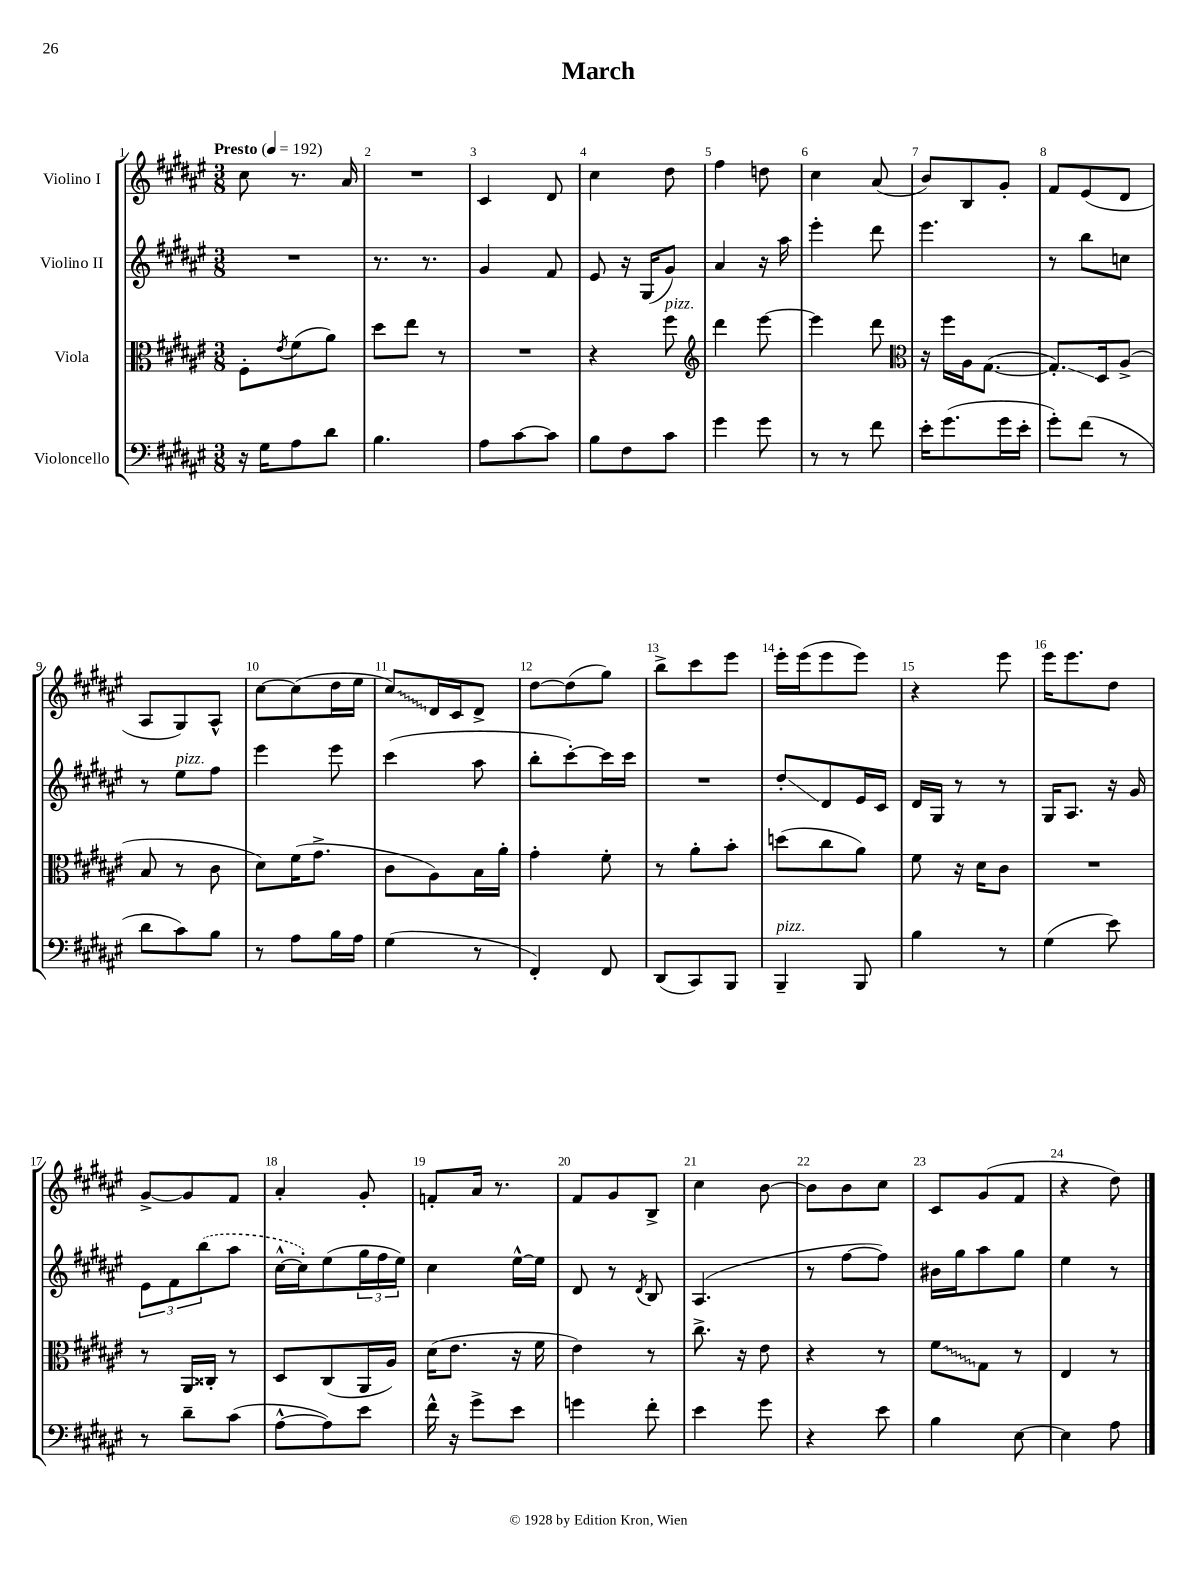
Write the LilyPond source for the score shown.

\header { title = "March" }
<<
\new StaffGroup <<
\new Staff = "s0" \with { instrumentName = "Violino I" } {
    \clef treble \key fis \major \numericTimeSignature \time 3/8 \tempo "Presto" 4 = 192
    cis''8 r8. ais'16 |
    R4. |
    cis'4 dis'8 |
    cis''4 dis''8 |
    fis''4 d''8 |
    cis''4 ais'8( |
    b'8) b8 gis'8-. |
    fis'8 eis'8( dis'8 |
    ais8 gis8) ais8-^ |
    cis''8~ cis''8( dis''16 eis''16 |
    \once \override Glissando.style = #'zigzag cis''8\glissando) dis'16 cis'16 dis'8-> |
    dis''8~ dis''8( gis''8) |
    b''8-> cis'''8 eis'''8 |
    eis'''16-. eis'''16( eis'''8 eis'''8) |
    r4 eis'''8 |
    eis'''16 eis'''8. dis''8 |
    gis'8~-> gis'8 fis'8 |
    ais'4-. gis'8-. |
    f'8-. ais'16 r8. |
    fis'8 gis'8 b8-> |
    cis''4 b'8~ |
    b'8 b'8 cis''8 |
    cis'8 gis'8( fis'8 |
    r4 dis''8) \bar "|." |
}
\new Staff = "s1" \with { instrumentName = "Violino II" } {
    \clef treble \key fis \major \numericTimeSignature \time 3/8
    R4. |
    r8. r8. |
    gis'4 fis'8 |
    eis'8 r16 gis16( gis'8) |
    ais'4 r16 ais''16 |
    eis'''4-. dis'''8 |
    eis'''4. |
    r8 b''8 c''8 |
    r8 eis''8^\markup { \italic "pizz." } fis''8 |
    eis'''4 eis'''8 |
    cis'''4( ais''8 |
    b''8-. cis'''8~-.) cis'''16 cis'''16 |
    R4. |
    dis''8-.\glissando dis'8 eis'16 cis'16 |
    dis'16 gis16 r8 r8 |
    gis16 ais8. r16 gis'16 |
    \tuplet 3/2 { eis'8 fis'8 \once \slurDashed b''8( } ais''8 |
    cis''16~-^ cis''16-.) eis''8( \tuplet 3/2 { gis''16 fis''16 eis''16) } |
    cis''4 eis''16~-^ eis''16 |
    dis'8 r8 \acciaccatura { dis'8 } b8 |
    ais4.( |
    r8 fis''8~ fis''8) |
    bis'16 gis''16 ais''8 gis''8 |
    eis''4 r8 \bar "|." |
}
\new Staff = "s2" \with { instrumentName = "Viola" } {
    \clef alto \key fis \major \numericTimeSignature \time 3/8
    fis8-. \acciaccatura { eis'8 } fis'8( ais'8) |
    dis''8 eis''8 r8 |
    R4. |
    r4 fis''8^\markup { \italic "pizz." } |
    \clef treble dis'''4 eis'''8~ |
    eis'''4 dis'''8 |
    \clef alto r16 fis''16 ais16 gis8.~( |
    gis8.-.\glissando) dis16 ais8->( |
    b8 r8 cis'8 |
    dis'8) fis'16( gis'8.-> |
    cis'8 ais8) b16 ais'16-. |
    gis'4-. fis'8-. |
    r8 ais'8-. b'8-. |
    d''8( cis''8 ais'8) |
    fis'8 r16 dis'16 cis'8 |
    R4. |
    r8 ais,16 cisis16-. r8 |
    dis8 cis8( ais,16 ais16) |
    dis'16( eis'8. r16 fis'16 |
    eis'4) r8 |
    cis''8.-> r16 eis'8 |
    r4 r8 |
    \once \override Glissando.style = #'zigzag fis'8\glissando gis8 r8 |
    eis4 r8 \bar "|." |
}
\new Staff = "s3" \with { instrumentName = "Violoncello" } {
    \clef bass \key fis \major \numericTimeSignature \time 3/8
    r16 gis16 ais8 dis'8 |
    b4. |
    ais8 cis'8~ cis'8 |
    b8 fis8 cis'8 |
    gis'4 gis'8 |
    r8 r8 fis'8 |
    eis'16-. gis'8.( gis'16 eis'16-. |
    gis'8-.) fis'8( r8 |
    dis'8 cis'8) b8 |
    r8 ais8 b16 ais16 |
    gis4( r8 |
    fis,4-.) fis,8 |
    dis,8( cis,8) b,,8 |
    b,,4--^\markup { \italic "pizz." } b,,8 |
    b4 r8 |
    gis4( eis'8) |
    r8 dis'8-- cis'8( |
    ais8~-^ ais8) eis'8 |
    fis'16-^ r16 gis'8-> eis'8 |
    g'4 fis'8-. |
    eis'4 gis'8 |
    r4 eis'8 |
    b4 eis8~ |
    eis4 ais8 \bar "|." |
}
>>
>>
\layout { \context { \Score \override BarNumber.break-visibility = ##(#f #t #t) barNumberVisibility = #all-bar-numbers-visible } }
